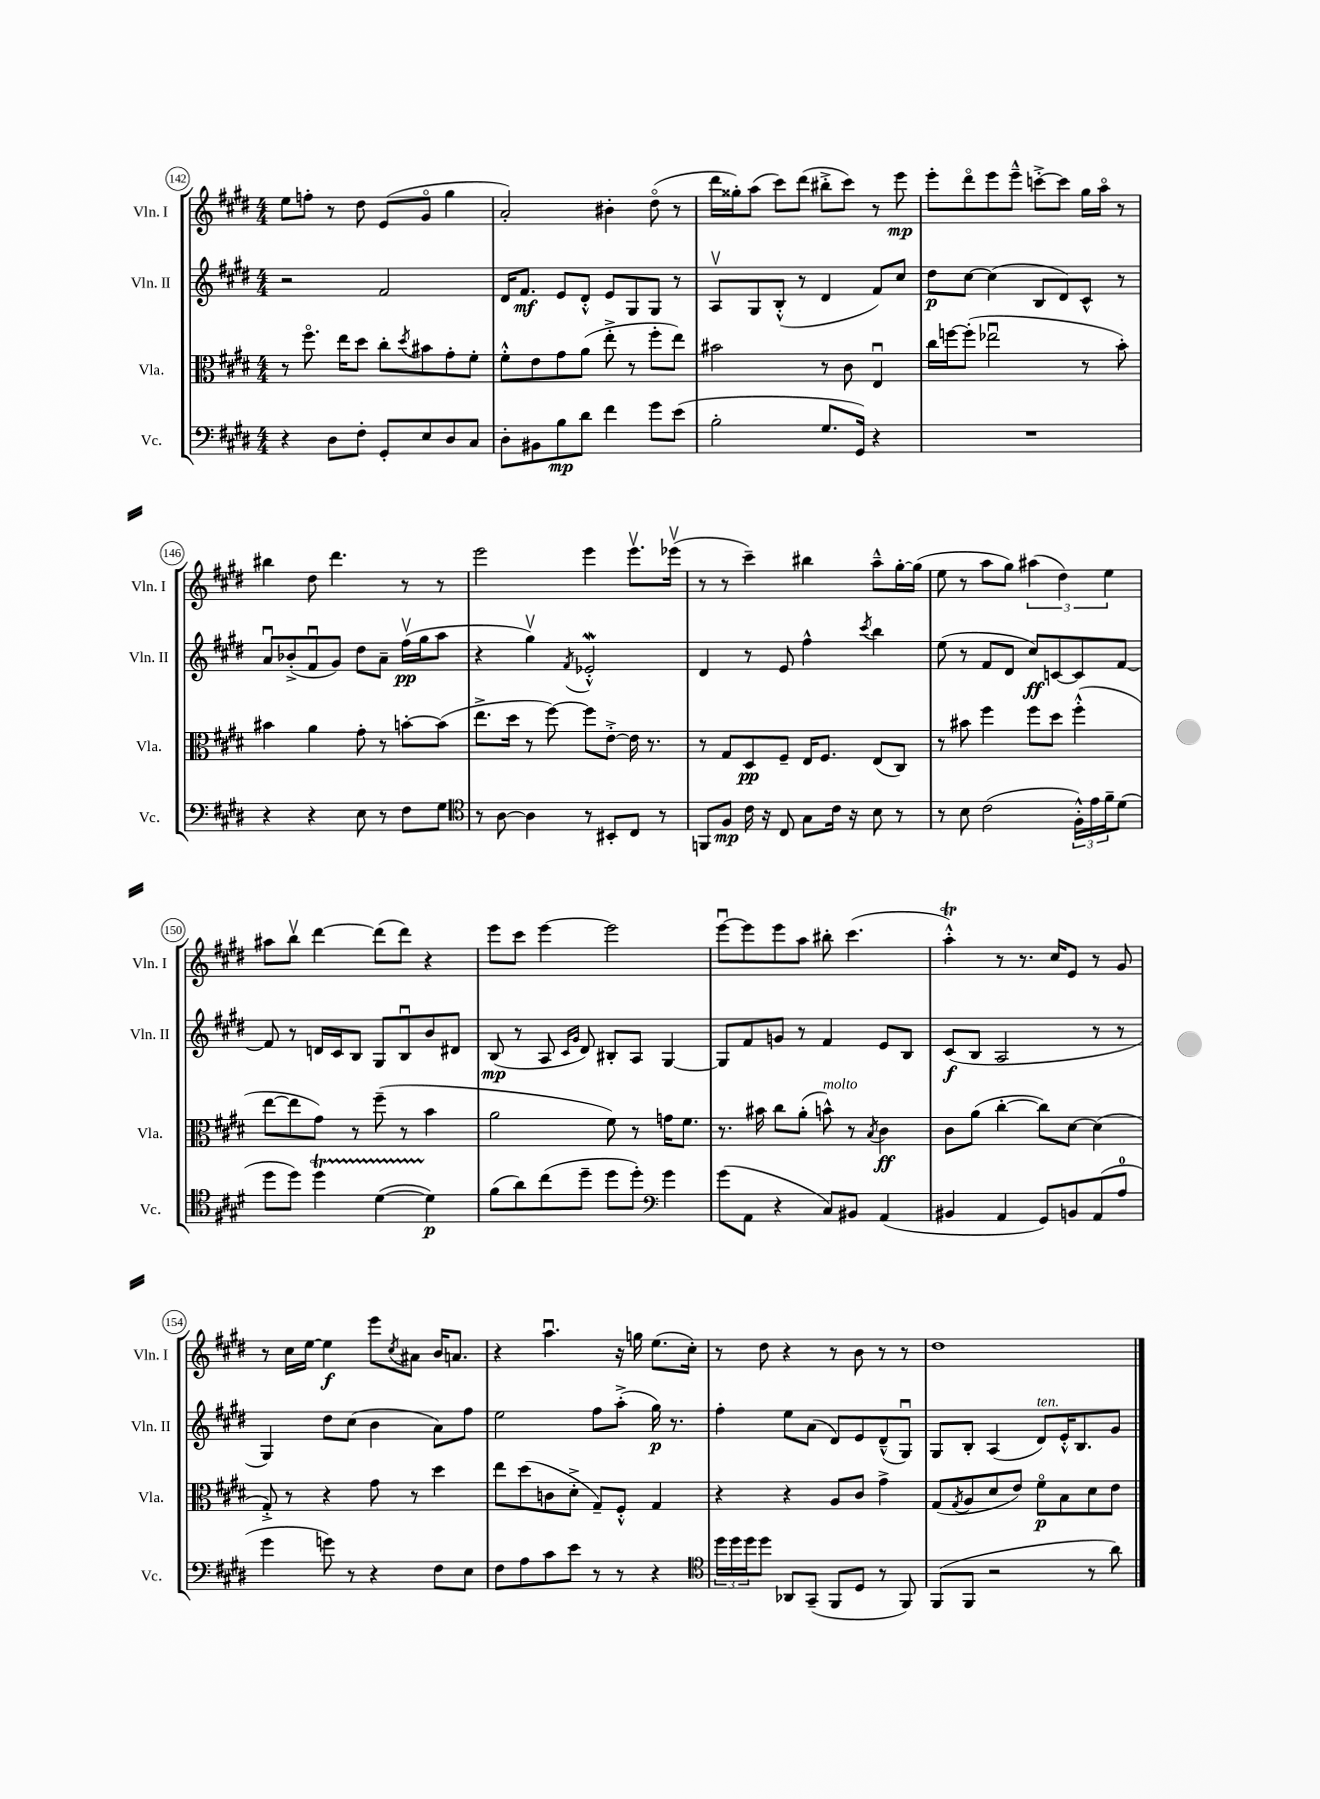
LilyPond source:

<<
\new StaffGroup <<
\new Staff = "s0" \with { instrumentName = "Vln. I" shortInstrumentName = "Vln. I" } {
    \clef treble \key e \major \numericTimeSignature \time 4/4
    e''8 f''8-. r8 dis''8 e'8( gis'8\flageolet gis''4 |
    a'2-.) bis'4-. dis''8\flageolet( r8 |
    dis'''16 gisis''16-.) a''8( cis'''8) dis'''8( bis''8-.-> cis'''8) r8 e'''8\mp |
    e'''8-. dis'''8\flageolet e'''8 e'''8---^ c'''8~-.-> c'''8 gis''16 a''16\flageolet r8 |
    bis''4 dis''8 dis'''4. r8 r8 |
    e'''2 e'''4 e'''8.\upbow ees'''16\upbow( |
    r8 r8 cis'''4--) bis''4 a''8---^ gis''16~-. gis''16( |
    e''8 r8 a''8 gis''8) \tuplet 3/2 { ais''4( dis''4) e''4 } |
    ais''8 b''8\upbow dis'''4~ dis'''8( dis'''8) r4 |
    e'''8 cis'''8 e'''4~ e'''2 |
    e'''8~\downbow e'''8 e'''8 a''8 bis''8-. cis'''4.( |
    a''4-.-^\trill) r8 r8. cis''16 e'8 r8 gis'8 |
    r8 cis''16 e''16~ e''4\f e'''8 \acciaccatura { cis''8 } ais'8 b'16 a'8. |
    r4 a''4.\downbow r16 g''16 e''8.( cis''16-.) |
    r8 dis''8 r4 r8 b'8 r8 r8 |
    dis''1 \bar "|." |
}
\new Staff = "s1" \with { instrumentName = "Vln. II" shortInstrumentName = "Vln. II" } {
    \clef treble \key e \major \numericTimeSignature \time 4/4
    r2 fis'2 |
    dis'16 fis'8.\mf e'8 dis'8-.-^ e'8 gis8 gis8 r8 |
    a8\upbow gis8 b8-.-^( r8 dis'4 fis'8) cis''8 |
    dis''8\p cis''8~ cis''4( b8 dis'8) cis'8-^ r8 |
    a'8\downbow bes'8-.->( fis'8\downbow gis'8) dis''8 a'8-- fis''16\upbow\pp( gis''16 a''8 |
    r4 gis''4\upbow) \acciaccatura { fis'8 } ees'2-.-^\mordent |
    dis'4 r8 e'8 fis''4-^ \acciaccatura { cis'''8 } b''4 |
    e''8( r8 fis'8 dis'8 cis''8\ff) c'8~ c'8 fis'8~ |
    fis'8 r8 d'16 cis'16 b8 gis8 b8\downbow b'8 dis'8 |
    b8\mp( r8 a8 \grace { cis'16 gis'16 } dis'8) bis8-. a8 gis4~ |
    gis8 fis'8 g'8 r8 fis'4 e'8 b8 |
    cis'8\f( b8 a2 r8 r8 |
    gis4) dis''8 cis''8( b'4 a'8) fis''8 |
    e''2 fis''8 a''8-.->( gis''16\p) r8. |
    fis''4-. e''8 a'8( dis'8) e'8 dis'8---^( gis8\downbow) |
    gis8 b8-. a4( dis'8^\markup { \italic "ten." }) e'16-.-^ b8. gis'8 \bar "|." |
}
\new Staff = "s2" \with { instrumentName = "Vla." shortInstrumentName = "Vla." } {
    \clef alto \key e \major \numericTimeSignature \time 4/4
    r8 fis''8.\flageolet e''16 dis''8 cis''8-. \acciaccatura { dis''8 } bis'8 gis'8-. fis'8-. |
    fis'8-.-^ e'8 gis'8 a'8( e''8-.-> r8 fis''8-. e''8) |
    bis'2 r8 cis'8 e4\downbow |
    cis''16 f''16~ f''8-.( ees''2\downbow r8 b'8-.) |
    bis'4 a'4 gis'8-. r8 b'8~-. b'8( |
    e''8.-> dis''16 r8 fis''8~) fis''8 e'8~-.-> e'16 r8. |
    r8 gis8 dis8\pp fis8-- e16 fis8. e8( cis8) |
    r8 bis'8 fis''4 fis''8 dis''8 fis''4-.-^( |
    e''8~ e''8 gis'8) r8 fis''8--( r8 b'4 |
    a'2 fis'8) r8 g'16 fis'8. |
    r8. bis'16 cis''8 a'8-.( b'8-^^\markup { \italic "molto" }) r8 \acciaccatura { b8 } cis'4\ff |
    cis'8 a'8( cis''4~-. cis''8) dis'8~ dis'4( |
    gis8-.->) r8 r4 gis'8 r8 dis''4 |
    e''8 dis''8( c'8 dis'8-.-> gis8--) fis8-.-^ gis4 |
    r4 r4 a8 cis'8 gis'4-> |
    gis8( \acciaccatura { gis8 } a8 dis'8 e'8) fis'8\flageolet\p b8 dis'8 e'8 \bar "|." |
}
\new Staff = "s3" \with { instrumentName = "Vc." shortInstrumentName = "Vc." } {
    \clef bass \key e \major \numericTimeSignature \time 4/4
    r4 dis8 fis8-. gis,8-. e8 dis8 cis8 |
    dis8-. bis,8 b8\mp dis'8 fis'4 gis'8 e'8( |
    b2-. gis8. gis,16) r4 |
    R1 |
    r4 r4 e8 r8 fis8 gis8 |
    \clef tenor r8 a8~ a4 r8 bis,8-. cis8 r8 |
    f,8 fis8\mp cis'16 r16 cis8 gis8 cis'16 r16 b8 r8 |
    r8 b8 cis'2( \tuplet 3/2 { fis16-.-^) e'16 fis'16-- } dis'8( |
    dis''8 dis''8) dis''4\startTrillSpan dis'4~( dis'4\stopTrillSpan\p) |
    fis'8( a'8) cis''8( dis''8-- dis''8 dis''8-.) \clef bass gis'4 |
    gis'8( a,8 r4 cis8) bis,8 a,4( |
    bis,4 a,4 gis,8) b,8 a,8( a8-0 |
    gis'4 g'8) r8 r4 fis8 e8 |
    fis8 a8 cis'8 e'8 r8 r8 r4 |
    \clef tenor \tuplet 3/2 { dis''16 dis''16 dis''16 } dis''8 aes,8 gis,8--( fis,8 dis8 r8 fis,8) |
    fis,8( fis,8 r2 r8 a'8) \bar "|." |
}
>>
>>
\layout { \context { \Score currentBarNumber = #142 \override BarNumber.stencil = #(make-stencil-circler 0.1 0.3 ly:text-interface::print) } }
